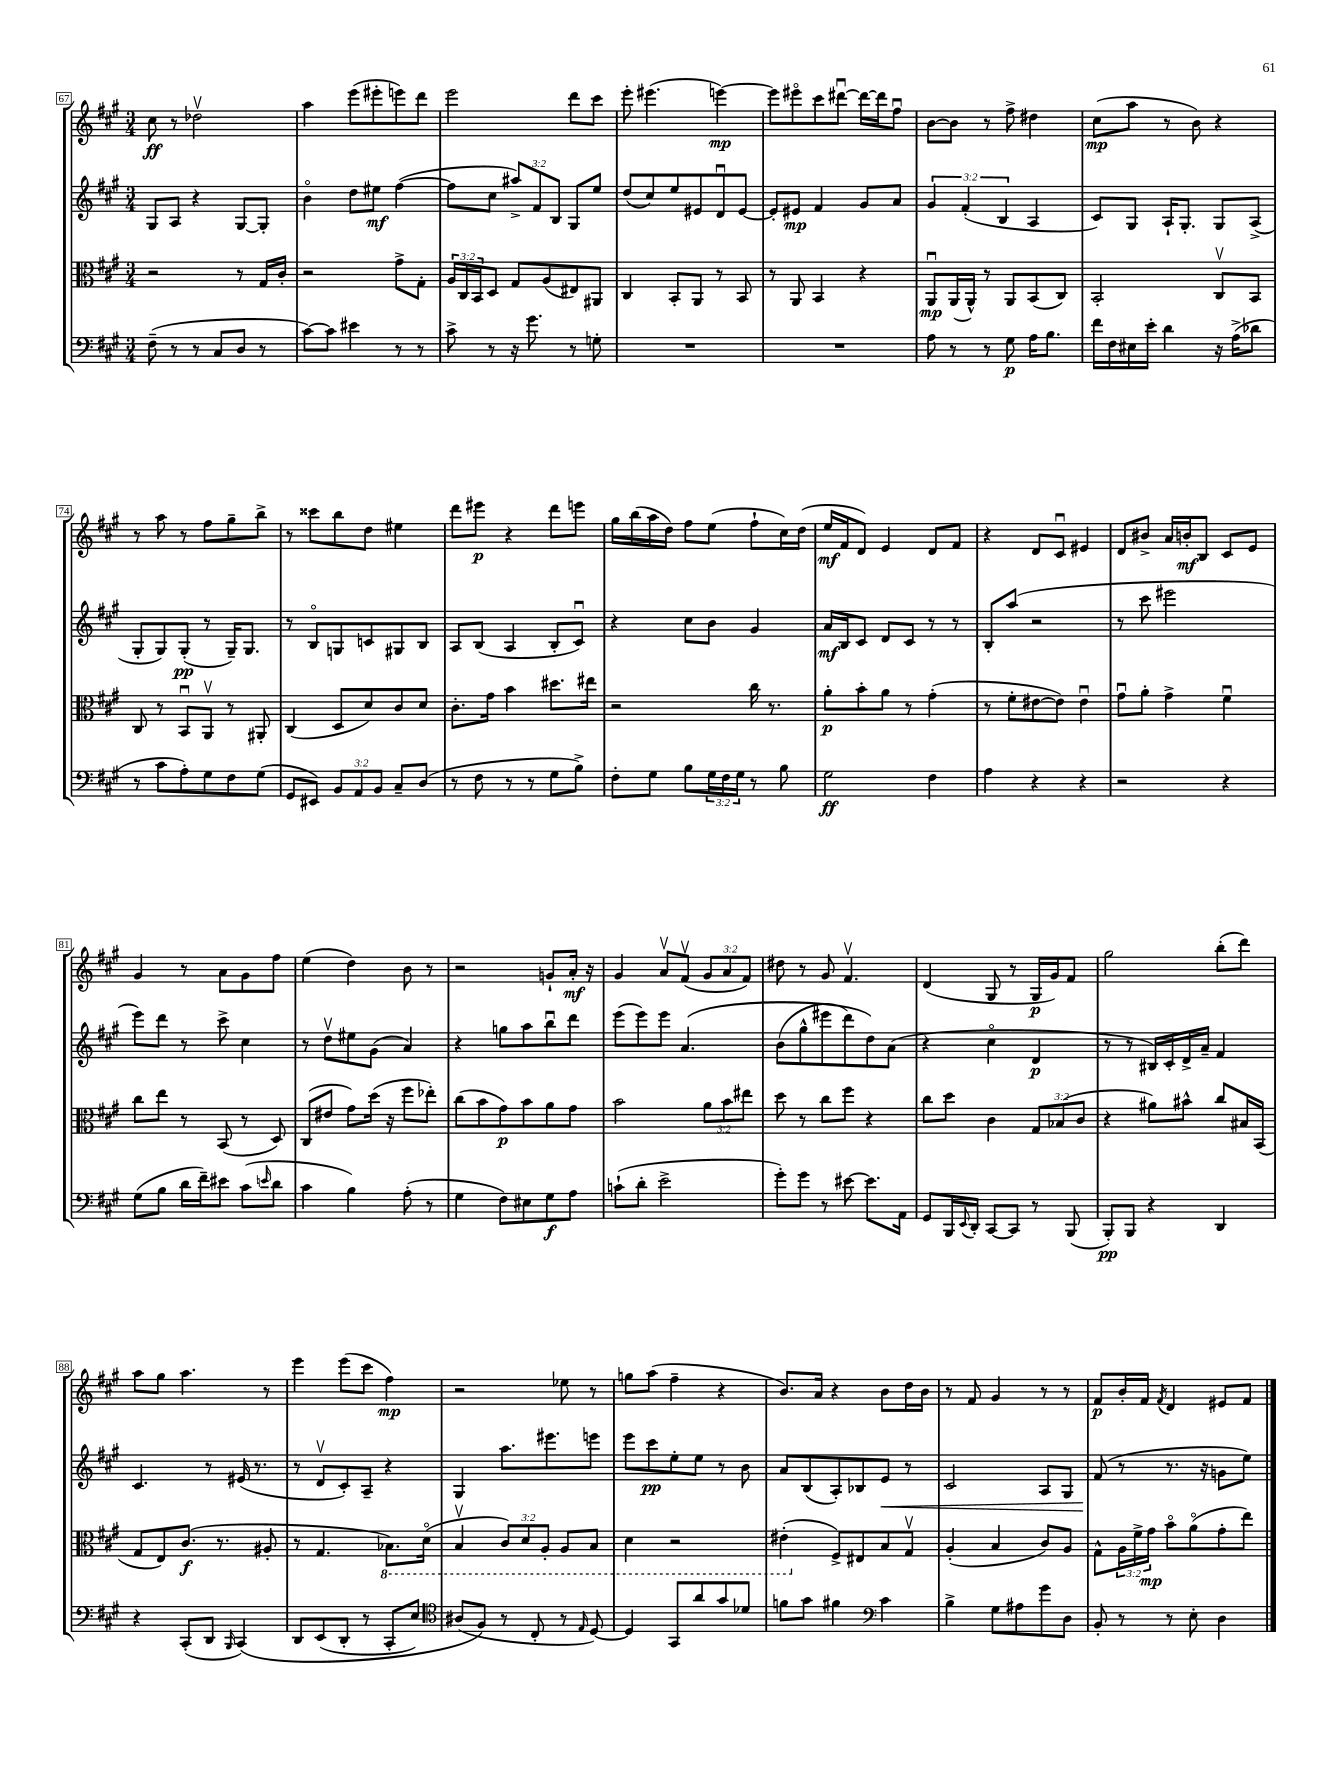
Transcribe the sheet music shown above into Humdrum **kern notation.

**kern	**kern	**kern	**kern
*staff4	*staff3	*staff2	*staff1
*clefF4	*clefC3	*clefG2	*clefG2
*k[f#c#g#]	*k[f#c#g#]	*k[f#c#g#]	*k[f#c#g#]
*M3/4	*M3/4	*M3/4	*M3/4
(8F#~\	2r	8G#/L	8cc#\
8r	.	8A/J	8r
8r	.	4r	2dd-v\
8C#/L	.	.	.
8D/J	8r	[8G#/L	.
8r	16G#/LL	8G#'/]J	.
.	16c#'/JJ	.	.
=	=	=	=
[8c#\L)	2r	4bo\	4aa\
8c#\]J	.	.	.
4e#\	.	8dd\L	(8eee\L
.	.	8ee#\J	8eee#'\
8r	8g#^\L	([4ff#\	8eee\)
8r	8G#'\J	.	8ddd\J
=	=	=	=
8c#^\	24A/LL	8ff#\]L	2eee\
.	24C#/	.	.
.	24BB/J	.	.
8r	8D/J	8cc#\J	.
16r	8G#/L	12aa#^/L)	.
8.g#\	.	.	.
.	.	12f#/	.
.	(8A/	.	.
.	.	12B/J	.
8r	8E#/)	8G#/L	8ddd\L
8G'\	8AA#/J	8ee/J	8ccc#\J
=	=	=	=
2.r	4C#/	(8dd/L	8eee'\
.	.	8cc#/)	(4.eee#\
.	8BB'/L	8ee/	.
.	8AA/J	8e#/	.
.	8r	8du/	[4eee\)
.	8BB/	[8e#/J	.
=	=	=	=
2.r	8r	8e#'/]L	8eee\]L
.	8AA/	8e#/J	8eee#o\
.	4BB/	4f#/	8ccc#\
.	.	.	[8ddd#u\J
.	4r	8g#/L	16ddd#\_LL
.	.	.	16ddd#\]J
.	.	8a/J	8ff#u\J
=	=	=	=
8A\	8AAu/L	6g#/	[8b\L
8r	(16AA/L	.	8b\]J
.	.	(6f#'/	.
.	16AA^^/JJ)	.	.
8r	8r	.	8r
.	.	6B/	.
8G#\	8AA/L	.	8ff#^\
16A\LK	(8BB/	4A/	4dd#\
8.B\J	.	.	.
.	8C#/J)	.	.
=	=	=	=
16f#\LL	2BB'/	8c#/L)	(8cc#\L
16F#\	.	.	.
16E#\	.	8G#/J	8aa\J
16e'\JJ	.	.	.
4d\	.	16A`/LK	8r
.	.	8.G#'/J	.
.	.	.	8b\)
16r	8C#v/L	8G#/L	4r
(16A^\LK	.	.	.
8d-\J	8BB/J	(8A^/J	.
=	=	=	=
8r	8C#/	8G#'/L	8r
8c#\L	8r	8G#/)	8aa\
8A'\)	8BBu/L	(8G#'/J	8r
8G#\	8AAv/J	8r	8ff#\L
8F#\	8r	16G#~/LK)	8gg#~\
.	.	8.G#/J	.
(8G#\J	8AA#'/	.	8bb^\J
=	=	=	=
8GG#/L	(4C#/	8r	8r
8EE#/J)	.	8Bo/L	8ccc##\L
12BB/L	8D/L	8G/	8bb\
12AA/	.	.	.
.	8d/)	8c/	8dd\J
12BB/J	.	.	.
8C#~/L	8c#/	8G#/	4ee#\
(8D/J	8d/J	8B/J	.
=	=	=	=
8r	8.c#'\L	8A/L	8ddd\L
8F#\	.	(8B/J	8eee#\J
.	16g#\Jk	.	.
8r	4b\	4A/	4r
8r	.	.	.
8G#\L	8.dd#\L	8B'/L	8ddd\L
8B^\J)	.	8c#u/J)	8eee\J
.	16ee#\Jk	.	.
=	=	=	=
8F#'\L	2r	4r	16gg#\LL
.	.	.	(16bb\
8G#\J	.	.	16aa\
.	.	.	16dd\JJ)
8B\L	.	8cc#\L	8ff#\L
24G#\L	.	8b\J	(8ee\J
24F#\	.	.	.
24G#\JJ	.	.	.
8r	16cc#\	4g#/	8ff#`\L
.	8.r	.	.
8B\	.	.	16cc#\L)
.	.	.	(16dd\JJ
=	=	=	=
2G#\	8a'\L	16a/LL	16ee/LL
.	.	16B/J	16f#/J
.	8b'\	8c#/J	8d/J)
.	8a\J	8d/L	4e/
.	8r	8c#/J	.
4F#\	(4g#'\	8r	8d/L
.	.	8r	8f#/J
=	=	=	=
4A\	8r	8B'/L	4r
.	8f#'\L	(8aa/J	.
4r	[8e#\	2r	8d/L
.	8e#\]J)	.	8c#u/J
4r	4e#u\	.	4e#/
=	=	=	=
2r	8g#u\L	8r	8d/L
.	8a'\J	8ccc#\	8b#^/J
.	4g#^\	2eee#\	16a/LL
.	.	.	16b'/J
.	.	.	8B/J
4r	4f#u\	.	8c#/L
.	.	.	8e/J
=	=	=	=
(8G#\L	8cc#\L	8eee\L)	4g#/
8B\J	8ee\J	8ddd\J	.
16d\LL	8r	8r	8r
16f#~\J)	.	.	.
8e#\J	(8BB/	8ccc#^\	8a\L
(8c#\L	8r	4cc#\	8g#\
16qqe/	.	.	.
8d\J	8D/)	.	8ff#\J
=	=	=	=
4c#\	(8C#/L	8r	(4ee\
.	8e#/J	8ddv\L	.
4B\)	8g#\L)	8ee#\	4dd\)
.	(16dd\Jk	(8g#\J	.
.	16r	.	.
(8A'\	8ff#\L	4a/)	8b\
8r	8ee-'\J)	.	8r
=	=	=	=
4G#\	(8cc#\L	4r	2r
.	8b\	.	.
8F#\L)	8g#\)	8gg\L	.
8E#\	8b\	8aa\	.
8G#\	8a\	8bbu\	8g`/L
8A\J	8g#\J	8ddd\J	16a'/Jk
.	.	.	16r
=	=	=	=
(8c`\L	2b\	(8eee\L	4g#/
8d'\J	.	8eee\)	.
2e^\	.	8eee\J	8av/L
.	.	&(4.a/	(8f#v/J
.	12a\L	.	12g#/L
.	12b\	.	12a/
.	12ee#\J	.	12f#/J)
=	=	=	=
8g#'\L)	8dd\	(8b\L	8dd#\
8g#\J	8r	8gg#^^\	8r
8r	8cc#\L	8eee#\	8g#/
[8e#\	8ff#\J	8ddd\)	4.f#v/
8.e#\]L	4r	8dd\&)	.
.	.	(8a\J	.
16AA\Jk	.	.	.
=	=	=	=
8GG#/L	8cc#\L	4r	(4d/
16BBB/L	8dd\J	.	.
8qqEE/	.	.	.
16DD'/JJ	.	.	.
[8CC#/L	4c#\	4cc#o\	8G#/
8CC#/]J	.	.	8r
8r	12G#/L	4d/	16G#/LL
.	.	.	16g#/J)
.	(12B-/	.	.
(8BBB/	.	.	8f#/J
.	12c#/J	.	.
=	=	=	=
8BBB'/L)	4r	8r	2gg#\
8BBB/J	.	8r	.
4r	8a#\L)	16B#/LL)	.
.	.	16c#'/	.
.	8b#^^\J	16d^/	.
.	.	16a~/JJ	.
4DD/	8cc#/L	4f#/	(8bb'\L
.	16B#/L	.	8ddd\J)
.	(16BB/JJ	.	.
=	=	=	=
4r	8G#/L	4.c#/	8aa\L
.	8E/)	.	8gg#\J
(8CC#'/L	(8.c#/J	.	4.aa\
8DD/J	.	8r	.
.	8.r	.	.
16qqBBB/	.	.	.
&(4CC#/)	.	(16e#/	.
.	.	8.r	.
.	8A#'/	.	8r
=	=	=	=
8DD/L	8r	8r	4eee\
(8EE/	4.G#/	8dv/L	.
8DD'/J	.	8c#'/)	(8eee\L
8r	.	8A~/J	8ccc#\J
8CC#'/L	8.BB-\L)	4r	4ff#\)
8E/J)	.	.	.
.	(16Do\Jk	.	.
=	=	=	=
*clefC4	*	*	*
(8A#/L	4BBv/	4G#/	2r
8F#/J&)	.	.	.
8r	12C#/L)	8.aa\L	.
.	12D/	.	.
8C#'/	.	.	.
.	12AA'/J	.	.
.	.	8.eee#\	.
8r	8AA/L	.	8ee-\
16qqE/	.	.	.
[8D/)	8BB/J	8eee\J	8r
=	=	=	=
4D/]	4D\	8eee\L	8gg\L
.	.	8ccc#\	(8aa\J
8GG#/L	2r	8ee'\	4ff#~\
8a/	.	8ee\J	.
8g#/	.	8r	4r
8d-/J	.	8b\	.
=	=	=	=
8f\L	(4E#'\	8a/L	8.b/L)
8g#\J	.	(8B/	.
.	.	.	16a/Jk
4f#\	8F#^/L)	8A'/)	4r
.	8E#/	8B-/	.
*clefF4	*	*	*
4c#\	8B/	8e/J	8b\L
.	8G#v/J	8r	16dd\L
.	.	.	16b\JJ
=	=	=	=
4B^\	(4A'/	2c#/	8r
.	.	.	8f#/
8G#\L	4B/	.	4g#/
8A#\	.	.	.
8g#\	8c#/L)	8A/L	8r
8D\J	8A/J	8G#/J	8r
=	=	=	=
8BB'/	8G#^^\L	(8f#/	8f#/L
8r	24A\L	8r	16b'/L
.	24f#^\	.	.
.	.	.	16f#/JJ
.	24g#\JJ	.	.
.	.	.	8qf#/
8r	8bo\L	8.r	4d/
8E'\	(8ao\	.	.
.	.	16r	.
4D\	8g#'\	8g\L	8e#/L
.	8ee\J)	8ee\J)	8f#/J
==	==	==	==
*-	*-	*-	*-
